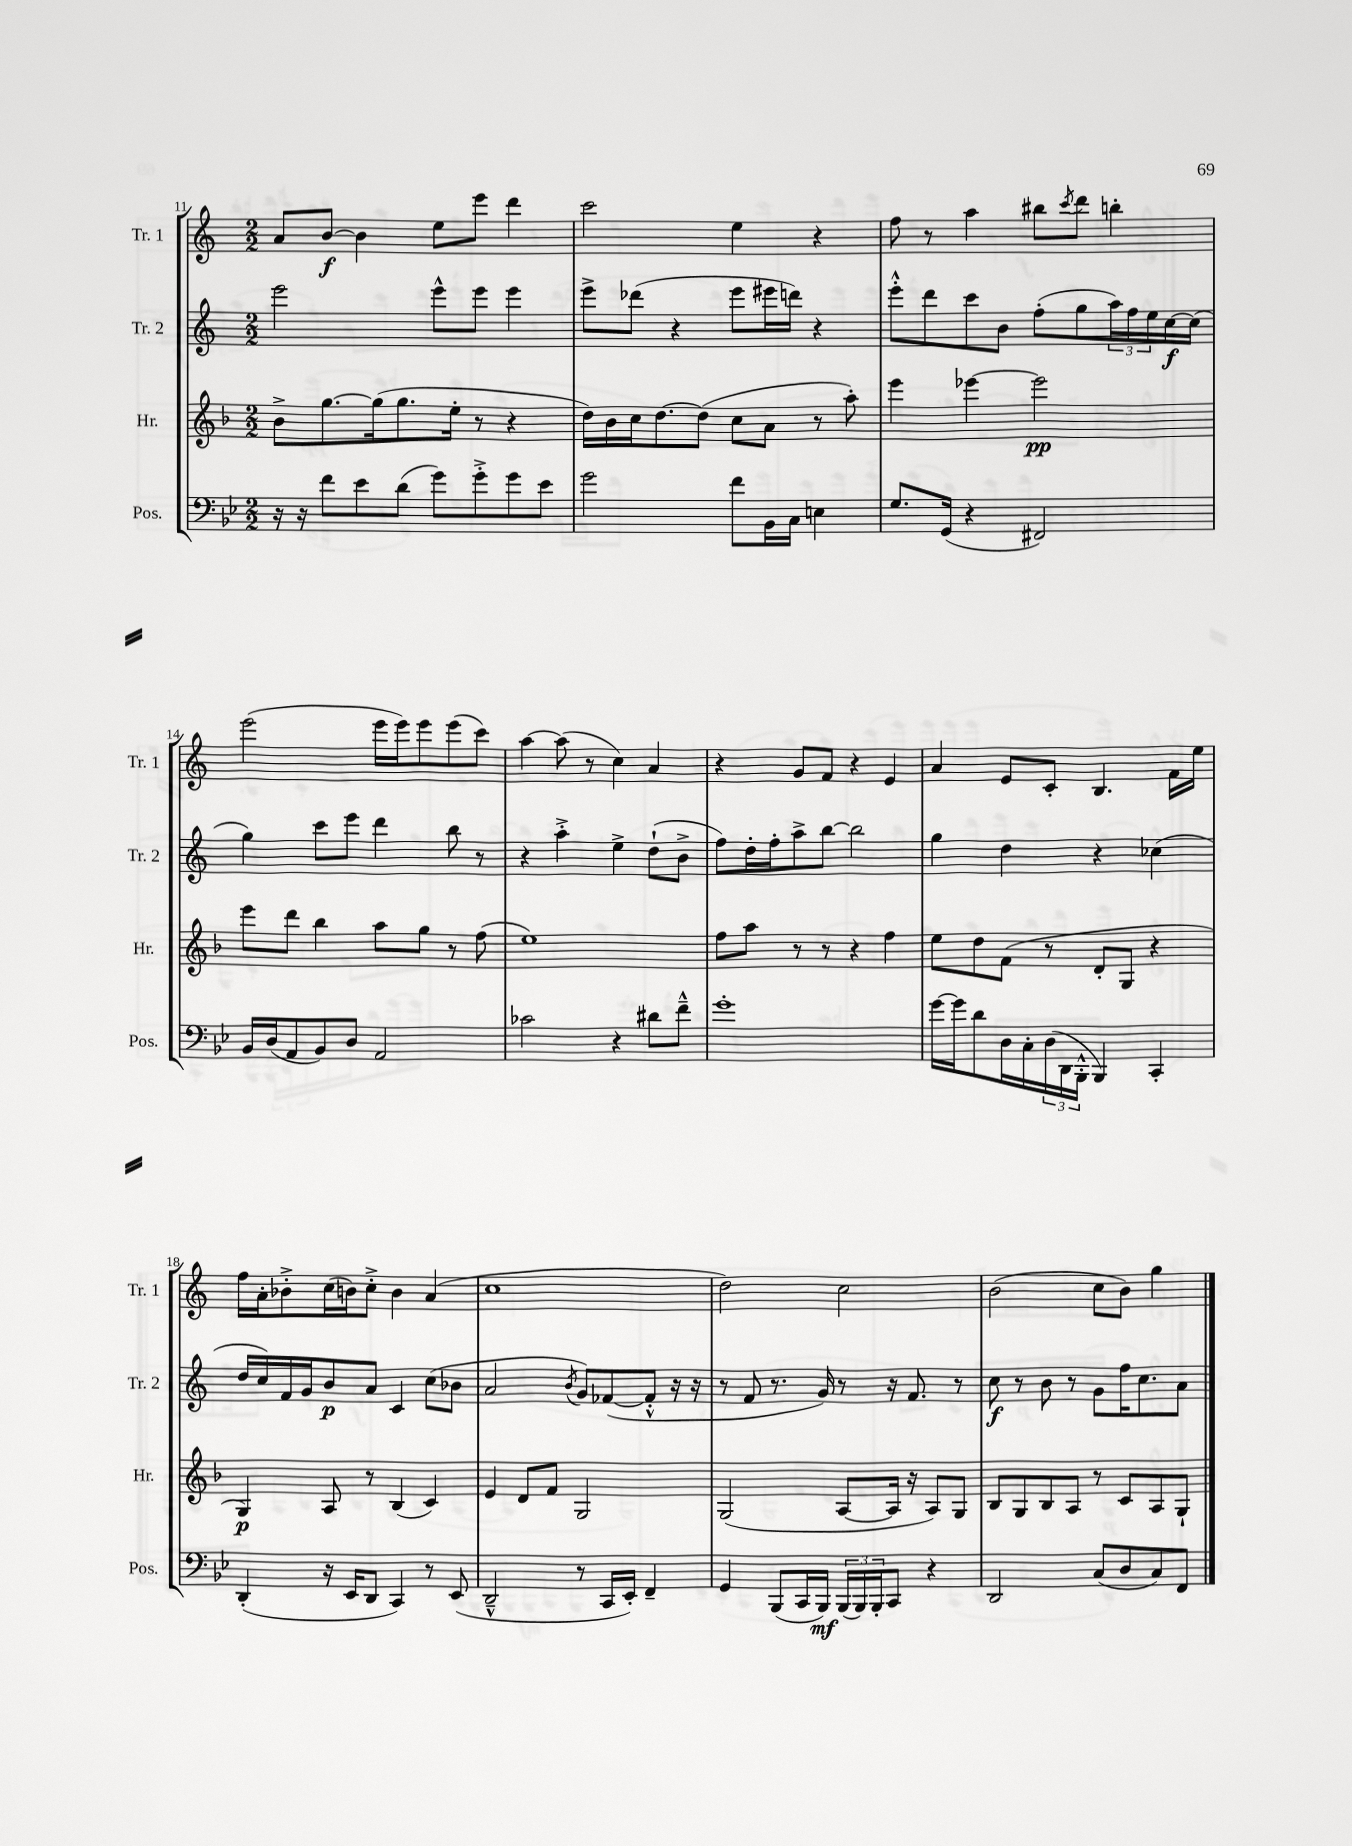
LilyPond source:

<<
\new StaffGroup <<
\new Staff = "s0" \with { instrumentName = "Tr. 1" shortInstrumentName = "Tr. 1" } {
    \clef treble \key c \major \numericTimeSignature \time 2/2
    a'8 b'8~\f b'4 e''8 e'''8 d'''4 |
    c'''2 e''4 r4 |
    f''8 r8 a''4 bis''8 \acciaccatura { c'''8 } d'''8 b''4-. |
    e'''2( e'''16 e'''16) e'''8 e'''8( c'''8) |
    a''4~ a''8( r8 c''4) a'4 |
    r4 g'8 f'8 r4 e'4 |
    a'4 e'8 c'8-. b4. f'16 e''16 |
    f''16 a'16-. bes'8-.-> c''16( b'16) c''8-.-> b'4 a'4( |
    c''1 |
    d''2) c''2 |
    b'2( c''8 b'8) g''4 \bar "|." |
}
\new Staff = "s1" \with { instrumentName = "Tr. 2" shortInstrumentName = "Tr. 2" } {
    \clef treble \key c \major \numericTimeSignature \time 2/2
    e'''2 e'''8-^ e'''8 e'''4 |
    e'''8-> des'''8( r4 e'''8 eis'''16 d'''16) r4 |
    e'''8-.-^ d'''8 c'''8 b'8 f''8-.( g''8 \tuplet 3/2 { a''16) f''16 e''16 } c''16~\f c''16( |
    g''4) c'''8 e'''8 d'''4 b''8 r8 |
    r4 a''4-.-> e''4-> d''8-!( b'8-> |
    f''8) d''16-. f''16-. a''8-> b''8~ b''2 |
    g''4 d''4 r4 ces''4( |
    d''16 c''16) f'16 g'16 b'8\p a'8 c'4 c''8( bes'8 |
    a'2 \acciaccatura { b'8 } g'8) fes'8~( fes'8-.-^ r16 r16 |
    r8 f'8 r8. g'16) r8 r16 f'8. r8 |
    c''8\f r8 b'8 r8 g'8 f''16 c''8. a'8 \bar "|." |
}
\new Staff = "s2" \with { instrumentName = "Hr." shortInstrumentName = "Hr." } {
    \clef treble \key f \major \numericTimeSignature \time 2/2
    bes'8-> g''8.~ g''16( g''8. e''16-. r8 r4 |
    d''16) bes'16 c''16 d''8.~ d''8( c''8 a'8 r8 a''8-.) |
    e'''4 ees'''4~ ees'''2\pp |
    e'''8 d'''8 bes''4 a''8 g''8 r8 f''8( |
    e''1) |
    f''8 a''8 r8 r8 r4 f''4 |
    e''8 d''8 f'8( r8 d'8-. g8 r4 |
    g4\p) a8 r8 bes4( c'4) |
    e'4 d'8 f'8 g2 |
    g2( a8~ a16 r16 a8) g8 |
    bes8 g8 bes8 a8 r8 c'8 a8 g8-! \bar "|." |
}
\new Staff = "s3" \with { instrumentName = "Pos." shortInstrumentName = "Pos." } {
    \clef bass \key bes \major \numericTimeSignature \time 2/2
    r16 r16 f'8 ees'8 d'8( g'8) g'8-.-> g'8 ees'8 |
    g'2 f'8 bes,16 c16 e4 |
    g8. g,16( r4 fis,2) |
    bes,16 d16( a,8 bes,8) d8 a,2 |
    ces'2 r4 dis'8 f'8---^ |
    g'1-. |
    g'16~ g'16 d'8 d16 c16-. \tuplet 3/2 { d16( d,16 bes,,16-.-^ } bes,,4) c,4-. |
    d,4-.( r16 ees,16 d,8 c,4) r8 ees,8( |
    d,2---^ r8 c,16 ees,16-.) f,4-- |
    g,4 bes,,8( c,16 bes,,16\mf) \tuplet 3/2 { bes,,16( bes,,16) bes,,16-. } c,8 r4 |
    d,2 c8( d8 c8) f,8 \bar "|." |
}
>>
>>
\layout { \context { \Score currentBarNumber = #11 } }
